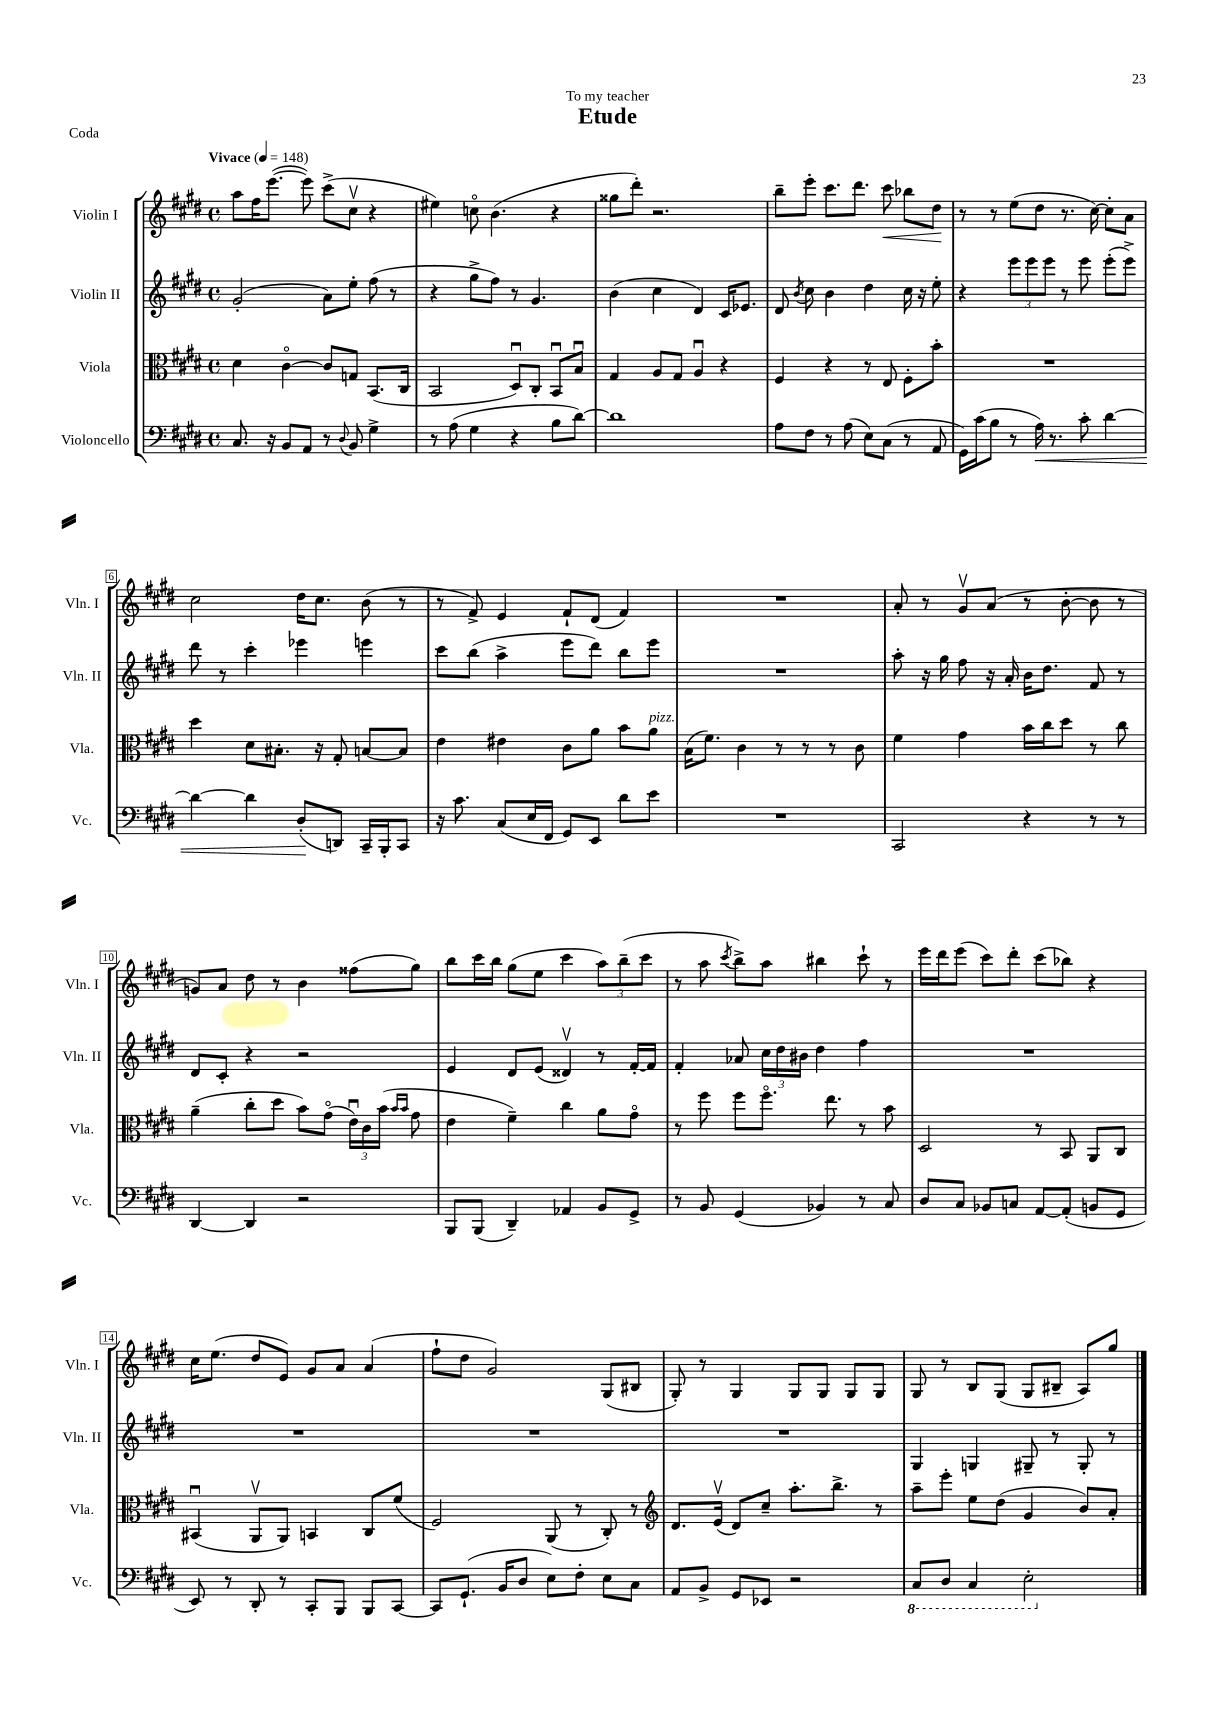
\header { title = "Etude" dedication = "To my teacher" piece = "Coda" }
<<
\new StaffGroup <<
\new Staff = "s0" \with { instrumentName = "Violin I" shortInstrumentName = "Vln. I" } {
    \clef treble \key e \major \defaultTimeSignature \time 4/4 \tempo "Vivace" 4 = 148
    \autoBeamOff a''8[ fis''16 e'''8.]~( e'''8) cis'''8[->( cis''8]\upbow r4 |
    eis''4) c''8\flageolet b'4.( r4 |
    gisis''8[ dis'''8]-.) r2. |
    b''8[-- e'''8]-. cis'''8.[ dis'''8.] cis'''8\< bes''8[ dis''8]\! |
    r8 r8 e''8[( dis''8] r8. cis''16~) cis''8[-. a'8] |
    cis''2 dis''16[ cis''8.] b'8( r8 |
    r8 fis'8->) e'4 fis'8[-! dis'8]( fis'4) |
    R1 |
    a'8-. r8 gis'8[\upbow a'8]( r8 b'8~-. b'8 r8 |
    g'8[) a'8] dis''8 r8 b'4 fisis''8[( gis''8]) |
    b''8[ cis'''16 b''16] gis''8[( e''8] cis'''4 \tuplet 3/2 { a''8[) b''8--( cis'''8] } |
    r8 a''8 \acciaccatura { cis'''8 } b''8[->) a''8] bis''4 cis'''8-! r8 |
    e'''16[ dis'''16 e'''8]( cis'''8[) dis'''8]-. cis'''8[( bes''8]) r4 |
    cis''16[ e''8.]( dis''8[ e'8]) gis'8[ a'8] a'4( |
    fis''8[-! dis''8] gis'2) gis8[( bis8] |
    gis8-.) r8 gis4 gis8[ gis8] gis8[ gis8] |
    gis8 r8 b8[ gis8]( gis8[ bis8]-- a8[) gis''8] \bar "|." |
}
\new Staff = "s1" \with { instrumentName = "Violin II" shortInstrumentName = "Vln. II" } {
    \clef treble \key e \major \defaultTimeSignature \time 4/4
    \autoBeamOff gis'2-.( a'8[) e''8]-. fis''8( r8 |
    r4 gis''8[-> fis''8]) r8 gis'4. |
    b'4( cis''4 dis'4) cis'16[ ees'8.] |
    dis'8 \acciaccatura { b'8 } cis''8 b'4 dis''4 cis''16 r16 e''8-. |
    r4 \tuplet 3/2 { e'''8[ e'''8 e'''8] } r8 e'''8 e'''8[-.( e'''8]->) |
    dis'''8 r8 cis'''4-. ees'''4 e'''4 |
    cis'''8[ b''8]( a''4-> e'''8[ dis'''8]) b''8[ e'''8] |
    R1 |
    a''8-. r16 gis''16 fis''8 r16 a'16-. b'16[ dis''8.] fis'8 r8 |
    dis'8[ cis'8]-. r4 r2 |
    e'4 dis'8[ e'8]( disis'4\upbow) r8 fis'16[~-. fis'16] |
    fis'4-. aes'8 \tuplet 3/2 { cis''16[ dis''16 bis'16] } dis''4 fis''4 |
    R1 |
    R1 |
    R1 |
    R1 |
    gis4 g4 gis8-- r8 gis8-. r8 \bar "|." |
}
\new Staff = "s2" \with { instrumentName = "Viola" shortInstrumentName = "Vla." } {
    \clef alto \key e \major \defaultTimeSignature \time 4/4
    \autoBeamOff dis'4 cis'4~\flageolet cis'8[ g8] b,8.[( cis16] |
    b,2 dis8[\downbow) cis8]-. b,8[\downbow b8]\downbow |
    gis4 a8[ gis8] a4\downbow r4 |
    fis4 r4 r8 e8 fis8[-. b'8]-. |
    R1 |
    dis''4 dis'8[ bis8.]-. r16 gis8-. b8[~ b8] |
    e'4 eis'4 cis'8[ a'8] b'8[ a'8]^\markup { \italic "pizz." } |
    b16[( fis'8.]) cis'4 r8 r8 r8 cis'8 |
    fis'4 gis'4 b'16[ cis''16 dis''8] r8 cis''8 |
    a'4--( cis''8[-. dis''8] b'8[) gis'8]\flageolet( \tuplet 3/2 { e'16[\downbow) cis'16 b'16]( } \grace { b'16[ b'16] } gis'8 |
    e'4 fis'4--) cis''4 a'8[ gis'8]\flageolet |
    r8 fis''8 fis''8[ fis''8.]\flageolet e''8. r8 b'8 |
    dis2 r8 b,8 a,8[ cis8] |
    bis,4\downbow( a,8[\upbow a,8]) b,4 cis8[ fis'8]( |
    fis2) a,8( r8 cis8-.) r8 |
    \clef treble dis'8.[ e'16]\upbow( dis'8[) cis''8]-- a''8.[-. b''8.]-> r8 |
    a''8[-- e'''8]-. e''8[ dis''8]( gis'4 b'8[) a'8]-. \bar "|." |
}
\new Staff = "s3" \with { instrumentName = "Violoncello" shortInstrumentName = "Vc." } {
    \clef bass \key e \major \defaultTimeSignature \time 4/4
    \autoBeamOff cis8. r16 b,8[ a,8] r8 \appoggiatura { dis8 } b,8 gis4-> |
    r8 a8( gis4 r4 b8[ dis'8]~) |
    dis'1 |
    a8[ fis8] r8 a8( e8[) cis8]( r8 a,8 |
    gis,16[) cis'16( b8] r8 a16\<) r8. cis'8-. dis'4~ |
    dis'4~ dis'4 dis8[-.\!( d,8]) cis,16[-- b,,16-. cis,8] |
    r16 cis'8. cis8[( e16 fis,16] gis,8[) e,8] dis'8[ e'8] |
    R1 |
    cis,2 r4 r8 r8 |
    dis,4~ dis,4 r2 |
    b,,8[ b,,8]( dis,4--) aes,4 b,8[ gis,8]-> |
    r8 b,8 gis,4( bes,4) r8 cis8 |
    dis8[ cis8] bes,8[ c8] a,8[~ a,8]-.( b,8[ gis,8] |
    e,8) r8 dis,8-. r8 cis,8[-. b,,8] b,,8[ cis,8]~ |
    cis,8[ gis,8.]-!( b,16[ dis8] e8[) fis8]-. e8[ cis8] |
    a,8[ b,8]-> gis,8[ ees,8] r2 |
    \ottava #-1 cis,8[ dis,8] cis,4 e,2-. \ottava #0 \bar "|." |
}
>>
>>
\layout { \context { \Score \override BarNumber.stencil = #(make-stencil-boxer 0.1 0.3 ly:text-interface::print) } }
